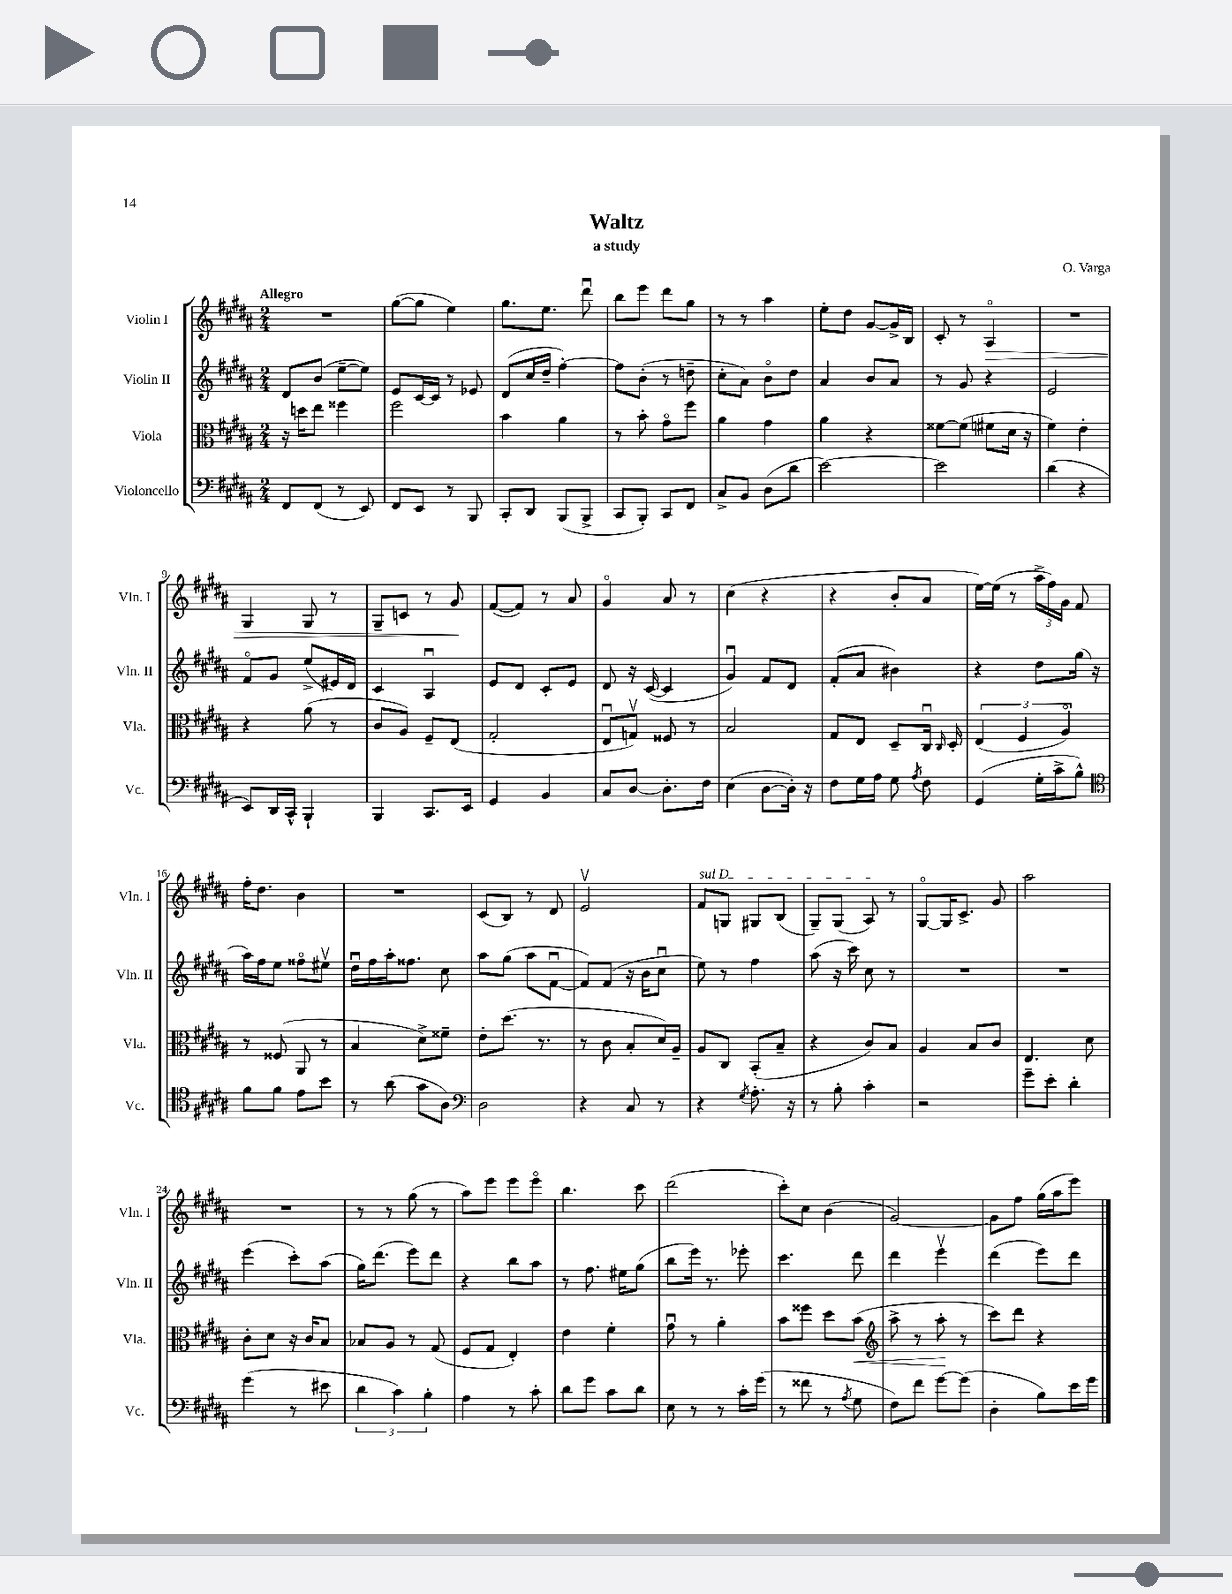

**kern	**kern	**kern	**kern
*staff4	*staff3	*staff2	*staff1
*clefF4	*clefC3	*clefG2	*clefG2
*k[f#c#g#d#a#]	*k[f#c#g#d#a#]	*k[f#c#g#d#a#]	*k[f#c#g#d#a#]
*M2/4	*M2/4	*M2/4	*M2/4
8FF#	16r	8d#	2r
.	16dd	.	.
(8FF#	8ee	(8b	.
8r	4ff##	[8ee~	.
8EE)	.	8ee])	.
=	=	=	=
8FF#	2ff#	8e	([8gg#
8EE	.	[16c#	8gg#]
.	.	16c#]	.
8r	.	8r	4ee)
8BBB	.	8e-	.
=	=	=	=
8CC#'	4b	(8d#	8.gg#
8DD#	.	16cc#	.
.	.	16dd#~	8.ee
(8BBB	4a#	[4ff#')	.
8BBB^	.	.	8ddd#u
=	=	=	=
8CC#	8r	8ff#]	8bb
8BBB')	8b'	(8b'	8eee
8CC#	8g#o	8r	8ddd#
8FF#	8ff#	8dd~	8gg#
=	=	=	=
8C#^	4a#	8cc#'	8r
8BB	.	8a#)	8r
(8D#	4g#	8bo	4aa#
8d#	.	8dd#	.
=	=	=	=
[2e)	4a#	4a#	8ee'
.	.	.	8dd#
.	4r	8b	[8g#
.	.	8a#	16g#^]
.	.	.	16B
=	=	=	=
2e]	[8f##	8r	8c#'
.	(8f##]	8g#	8r
.	8f#	4r	4A#o
.	16d#	.	.
.	16r	.	.
=	=	=	=
(4d#	4f#)	2e	2r
4r	4e'	.	.
=	=	=	=
8EE)	4r	8f#o	4G#
16DD#	.	8g#	.
16CC#^^	.	.	.
4BBB`	(8a#	(8ee^	8G#
.	8r	16e#)	8r
.	.	16d#	.
=	=	=	=
4BBB	8c#	4c#	8G#~
.	8A#)	.	8c
8.CC#	8F#~	4A#u	8r
.	(8E	.	8g#
16EE	.	.	.
=	=	=	=
4GG#	2G#'	8e	([8f#
.	.	8d#	8f#])
4BB	.	8c#'	8r
.	.	8e	8a#
=	=	=	=
8C#	8Eu	8d#	4g#o
[8D#	8Gv)	16r	.
.	.	([16c#	.
8.D#']	8F##	4c#]	8a#
.	8r	.	8r
16F#	.	.	.
=	=	=	=
(4E	2B	4g#u)	(4cc#
[8D#	.	8f#	4r
16D#'])	.	8d#	.
16r	.	.	.
=	=	=	=
8F#	8G#	(8f#'	4r
16G#	8E	8a#	.
16A#	.	.	.
8G#	8D#~	4b#)	8b'
8qA#	.	.	.
8F#	16C#u	.	8a#
.	16qqC#	.	.
.	16D#'	.	.
=	=	=	=
(4GG#	(6E	4r	[16ee)
.	.	.	(16ee]
.	.	.	8r
.	6F#	.	.
16G#'	.	8dd#	24aa#^
.	.	.	24ff#)
16c#^	.	.	.
.	6A#o)	.	24g#
8B^^)	.	(16gg#	8f#
.	.	16r	.
=	=	=	=
*clefC4	*	*	*
8f#	8r	16aa#)	16ff#'
.	.	16ff#	8.dd#
8f#	(8F##	8ee	.
8e	8AA#	8ff##o	4b
8b	8r	8ee#v	.
=	=	=	=
8r	4B	16dd#u	2r
.	.	16ff#	.
(8a#	.	16aa#'	.
.	.	8.ff##	.
8g#	8d#^)	.	.
8A#)	8f##~	8cc#	.
=	=	=	=
*clefF4	*	*	*
2D#	8e'	8aa#	(8c#
.	(8.dd#	(8gg#	8B)
.	.	8aa#	8r
.	8.r	.	.
.	.	[8f#u	8d#
=	=	=	=
4r	8r	8f#])	2ev
.	8c#	(8f#	.
8C#	8B'	16r	.
.	.	16b	.
8r	16d#)	8cc#u	.
.	16A#~	.	.
=	=	=	=
4r	8A#	8ee)	8f#
.	8C#	8r	8G
8qG#	.	.	.
8.A#'	(8BB'	4ff#	8G#
.	8B~	.	(8B
16r	.	.	.
=	=	=	=
8r	4r	(8aa#	8G#~)
8B'	.	16r	(8G#
.	.	16ccc#)	.
4c#'	8c#)	8cc#	8A#)
.	8B	8r	8r
=	=	=	=
2r	4A#	2r	[8G#o
.	.	.	16G#]
.	.	.	8.c#^
.	8B	.	.
.	8c#	.	8g#
=	=	=	=
8g#~	4.E	2r	2aa#
8e'	.	.	.
4d#'	.	.	.
.	8d#	.	.
=	=	=	=
(4g#	8c#'	(4eee	2r
.	8d#	.	.
8r	16r	8ccc#')	.
.	16c#	.	.
8e#	8B	(8aa#	.
=	=	=	=
6d#	8B-	16gg#)	8r
.	.	(8.ddd#	.
.	8A#	.	8r
6c#)	.	.	.
.	8r	8eee)	(8gg#
6B'	.	.	.
.	(8G#	8ddd#	8r
=	=	=	=
4A#	8F#	4r	8aa#)
.	8G#	.	8eee
8r	4E')	8bb	8eee
8c#'	.	8aa#	8eeeo
=	=	=	=
8d#	4e	8r	4.bb
8g#	.	8.ff#	.
8c#	4f#'	.	.
.	.	16ee#	.
8d#	.	(8gg#	8ccc#
=	=	=	=
8E	8g#u	8bb	(2ddd#
8r	8r	16eee)	.
.	.	8.r	.
8r	4a#'	.	.
16c#'	.	8eee-'	.
(16g#	.	.	.
=	=	=	=
8r	8b	4.ccc#	8ccc#')
8f##	8ff##	.	8cc#
8r	8dd#	.	(4b
8qA#	.	.	.
8G#	(8b	8ddd#	.
=	=	=	=
*	*clefG2	*	*
8F#)	8aa#^	4ddd#	[2g#)
8f#	8r	.	.
[8g#	8aa#'	4eeev	.
(8g#]	8r	.	.
=	=	=	=
4D#'	8ccc#)	(4ddd#	8g#]
.	8ddd#	.	8ff#
8B)	4r	8eee)	(16gg#
.	.	.	16aa#
16e	.	8ddd#	8eee)
16g#	.	.	.
==	==	==	==
*-	*-	*-	*-
